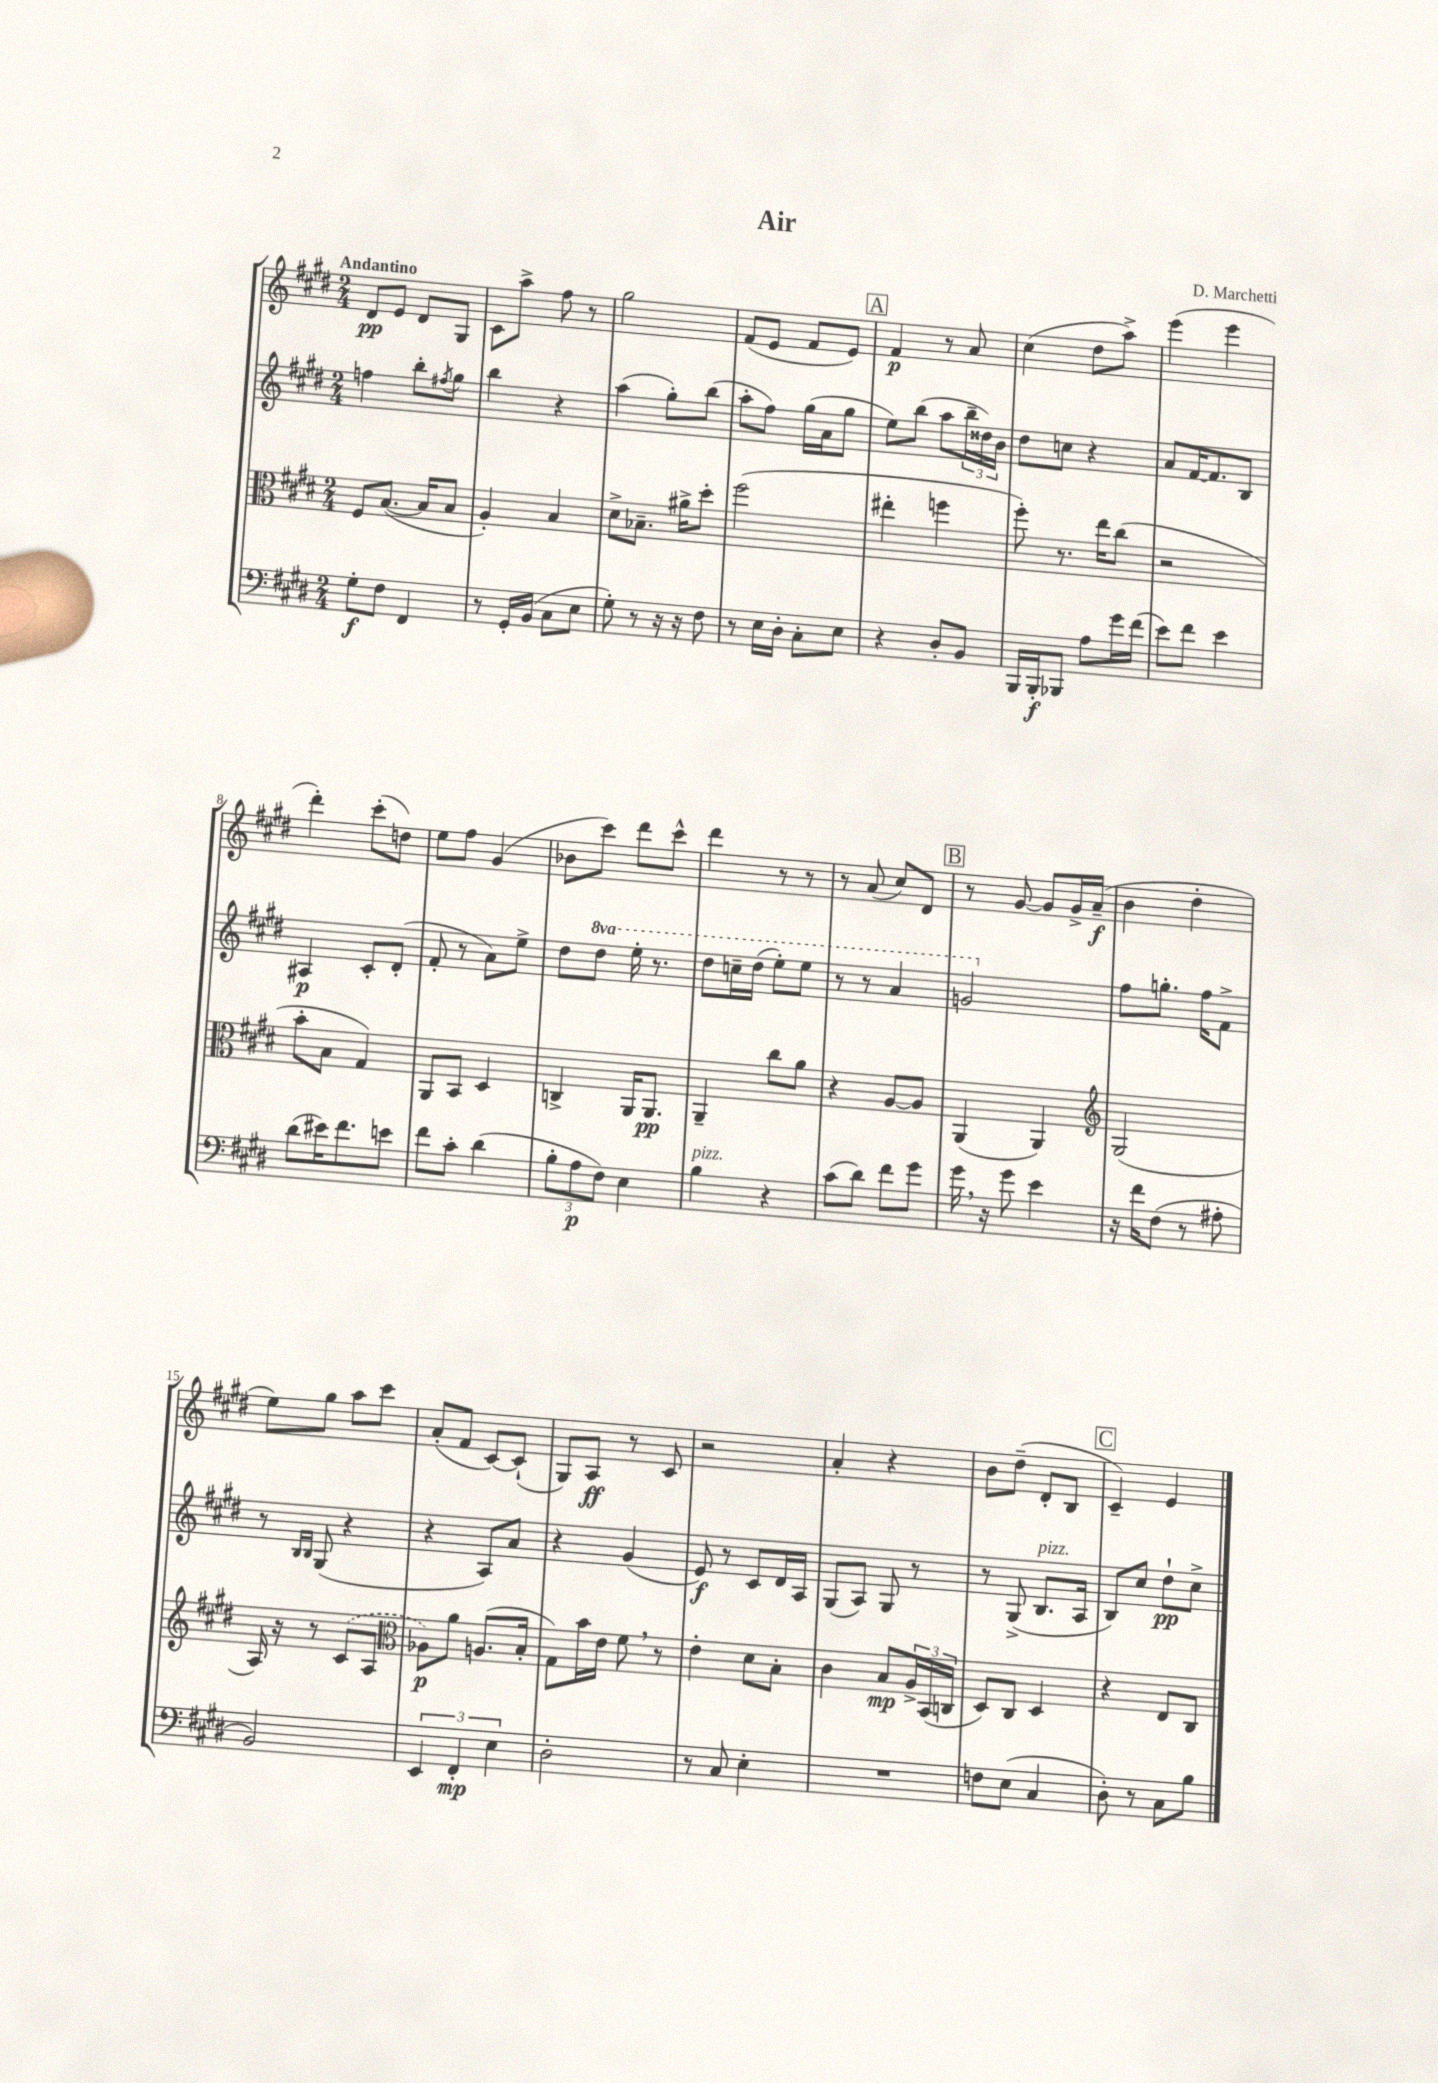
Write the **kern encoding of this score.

**kern	**dynam	**kern	**dynam	**kern	**dynam	**kern	**dynam
*part4	*part4	*part3	*part3	*part2	*part2	*part1	*part1
*staff4	*staff4	*staff3	*staff3	*staff2	*staff2	*staff1	*staff1
*clefF4	*	*clefC3	*	*clefG2	*	*clefG2	*
*k[f#c#g#d#]	*	*k[f#c#g#d#]	*	*k[f#c#g#d#]	*	*k[f#c#g#d#]	*
*M2/4	*	*M2/4	*	*M2/4	*	*M2/4	*
=1	=1	=1	=1	=1	=1	=1	=1
!	!	!	!	!	!	!LO:TX:a:B:t=Andantino	!
8G#'\L	f	8F#/L	.	4ffn\	.	8d#/L	pp
8F#\J	.	([8.B/J	.	.	.	8e/J	.
4FF#/	.	.	.	8bb'\L	.	8d#/L	.
.	.	16B/KL]	.	.	.	.	.
.	.	.	.	8qff#X/	.	.	.
.	.	8B/J	.	8gg#\J	.	8G#/J	.
=2	=2	=2	=2	=2	=2	=2	=2
8r	.	4A'/)	.	4bb\	.	8c#\L	.
16GG#'/LL	.	.	.	.	.	8aa^\J	.
(16BB/JJ	.	.	.	.	.	.	.
8C#\L	.	4B/	.	4r	.	8ff#\	.
8E\J	.	.	.	.	.	8r	.
=3	=3	=3	=3	=3	=3	=3	=3
8G#'\)	.	8d#^\L	.	(4aa\	.	2gg#\	.
8r	.	8.B-X~\J	.	.	.	.	.
16r	.	.	.	8gg#'\L)	.	.	.
16r	.	16a#X^\KL	.	.	.	.	.
8F#\	.	8dd#'\J	.	(8bb\J	.	.	.
=4	=4	=4	=4	=4	=4	=4	=4
8r	.	(2ff#\	.	8aa'\L	.	(8f#/L	.
16E\LL	.	.	.	8ff#\J)	.	8e/J	.
16D#'\JJ	.	.	.	.	.	.	.
8C#'\L	.	.	.	(16gg#\LL	.	8f#/L	.
.	.	.	.	16a\J	.	.	.
8E\J	.	.	.	8gg#\J	.	8e/J)	.
!!LO:REH:place=s1:t=A
=5	=5	=5	=5	=5	=5	=5	=5
4r	.	4ee#X'\	.	8ee\L)	.	4f#/	p
.	.	.	.	(8bb\J	.	.	.
8D#'/L	.	4ffn\	.	8aa\L	.	8r	.
8BB/J	.	.	.	24bb~\L	.	8a/	.
.	.	.	.	24dd##X\)	.	.	.
.	.	.	.	24b\JJ	.	.	.
=6	=6	=6	=6	=6	=6	=6	=6
16BBB/LL	.	8ff#'\)	.	8dd#\L	.	(4cc#\	.
16BBB'/J	f	.	.	.	.	.	.
8BBB-X/J	.	8.r	.	8ccn\J	.	.	.
8A\L	.	.	.	4r	.	8dd#\L	.
.	.	16ee\KL	.	.	.	.	.
16g#\L	.	(8cc#\J	.	.	.	8aa^\J)	.
(16f#\JJ	.	.	.	.	.	.	.
=7	=7	=7	=7	=7	=7	=7	=7
8e\L)	.	2r	.	8a/L	.	(4eee\	.
8f#\J	.	.	.	[16f#/K	.	.	.
.	.	.	.	8.f#/]	.	.	.
4e\	.	.	.	.	.	4eee\	.
.	.	.	.	8B/J	.	.	.
!!LO:LB:g=z
=8	=8	=8	=8	=8	=8	=8	=8
(8d#\L	.	8b'\L	.	4A#X/	p	4ddd#'\)	.
16e#X\K)	.	8B\J	.	.	.	.	.
8.f#\	.	.	.	.	.	.	.
.	.	4G#/)	.	8c#'/L	.	(8ccc#'\L	.
8en\J	.	.	.	(8d#'/J	.	8ddn\J)	.
=9	=9	=9	=9	=9	=9	=9	=9
8f#\L	.	8AA/L	.	8f#'/	.	8ee\L	.
8c#'\J	.	8BB/J	.	8r	.	8ff#\J	.
(4d#\	.	4D#/	.	8a\L)	.	(4g#/	.
.	.	.	.	8ee^\J	.	.	.
=10	=10	=10	=10	=10	=10	=10	=10
12B'\L	.	4Cn^/	.	8dd#\L	.	8b-X\L	.
12A\	p	.	.	.	.	.	.
*	*	*	*	*8va	*	*	*
.	.	.	.	8ddd#\J	.	8ccc#\J)	.
12F#\J)	.	.	.	.	.	.	.
4E\	.	16AA/KL	.	16eee'\	.	8ddd#\L	.
.	.	8.AA/J	pp	8.r	.	.	.
.	.	.	.	.	.	8ccc#^^\J	.
=11	=11	=11	=11	=11	=11	=11	=11
!LO:TX:a:i:t=pizz.	!	!	!	!	!	!	!
4B\	.	4AA~/	.	8ddd#\L	.	4ddd#\	.
.	.	.	.	16cccn~\L	.	.	.
.	.	.	.	(16ddd#\JJ	.	.	.
4r	.	8cc#\L	.	8eee'\L)	.	8r	.
.	.	8a\J	.	8eee\J	.	8r	.
=12	=12	=12	=12	=12	=12	=12	=12
(8c#\L	.	4r	.	8r	.	8r	.
8d#\J)	.	.	.	8r	.	(8a/	.
8f#\L	.	[8A/L	.	4aa/	.	8cc#/L)	.
8g#\J	.	8A/J]	.	.	.	8d#/J	.
!!LO:REH:place=s1:t=B
=13	=13	=13	=13	=13	=13	=13	=13
16g#,\	.	(4AA/	.	2ggn/	.	8r	.
16r	.	.	.	.	.	.	.
8g#\	.	.	.	.	.	[8g#/	.
4e\	.	4AA/)	.	.	.	8g#/L]	.
.	.	.	.	.	.	16g#^/L	.
.	.	.	.	.	.	(16a~/JJ	f
=14	=14	=14	=14	=14	=14	=14	=14
*	*	*clefG2	*	*	*	*	*
*	*	*	*	*X8va	*	*	*
16r	.	(2G#/	.	8ff#\L	.	4b\	.
16f#\KL	.	.	.	.	.	.	.
(8F#\J	.	.	.	8.ggn'\J	.	.	.
8r	.	.	.	.	.	4dd#'\	.
.	.	.	.	16ff#\KL	.	.	.
8A#X'\	.	.	.	8f#^\J	.	.	.
!!LO:LB:g=z
=15	=15	=15	=15	=15	=15	=15	=15
2BB/)	.	16A/)	.	8r	.	8ee\L)	.
.	.	16r	.	.	.	.	.
.	.	.	.	16qqB/LL	.	.	.
.	.	.	.	16qqB/JJ	.	.	.
.	.	8r	.	(8G#/	.	8gg#\J	.
.	.	(8c#/L	.	4r	.	8aa\L	.
.	.	8A/J	.	.	.	8ccc#\J	.
=16	=16	=16	=16	=16	=16	=16	=16
*	*	*clefC3	*	*	*	*	*
6EE/	.	8A-X\L)	p	4r	.	(8a'/L	.
.	.	8a\J	.	.	.	8f#/J	.
6FF#'/	mp	.	.	.	.	.	.
.	.	(8.An/L	.	8A/L)	.	[8c#/L)	.
6E\	.	.	.	.	.	.	.
.	.	.	.	8a/J	.	(8c#`/J]	.
.	.	16B'/Jk	.	.	.	.	.
=17	=17	=17	=17	=17	=17	=17	=17
2D#'\	.	8G#\L)	.	4r	.	8G#/L)	.
.	.	16b\L	.	.	.	8A/J	ff
.	.	16e\JJ	.	.	.	.	.
.	.	8f#,\	.	(4g#/	.	8r	.
.	.	8r	.	.	.	8c#/	.
=18	=18	=18	=18	=18	=18	=18	=18
8r	.	4e'\	.	8e/)	f	2r	.
8C#/	.	.	.	8r	.	.	.
4E'\	.	8d#\L	.	8c#/L	.	.	.
.	.	8B'\J	.	16d#/L	.	.	.
.	.	.	.	16A/JJ	.	.	.
=19	=19	=19	=19	=19	=19	=19	=19
2r	.	4c#\	.	(8G#/L	.	4a'/	.
.	.	.	.	8A/J)	.	.	.
.	.	8B/L	mp	8G#/	.	4r	.
.	.	24A^/L	.	8r	.	.	.
.	.	(24BB/	.	.	.	.	.
.	.	24Cn/JJ	.	.	.	.	.
=20	=20	=20	=20	=20	=20	=20	=20
8Fn\L	.	8D#/L)	.	8r	.	8b\L	.
(8E\J	.	8C#/J	.	(8G#^/	.	(8dd#~\J	.
!	!	!	!	!LO:TX:a:i:t=pizz.	!	!	!
4C#/	.	4D#/	.	8.B/L	.	8d#'/L	.
.	.	.	.	.	.	8B/J	.
.	.	.	.	16A/Jk	.	.	.
!!LO:REH:place=s1:t=C
=21	=21	=21	=21	=21	=21	=21	=21
8D#'\)	.	4r	.	8B/L)	.	4c#~/)	.
8r	.	.	.	8cc#/J	.	.	.
8C#\L	.	8E/L	.	8dd#`\L	pp	4e/	.
8B\J	.	8C#/J	.	8cc#^\J	.	.	.
==	==	==	==	==	==	==	==
*-	*-	*-	*-	*-	*-	*-	*-
